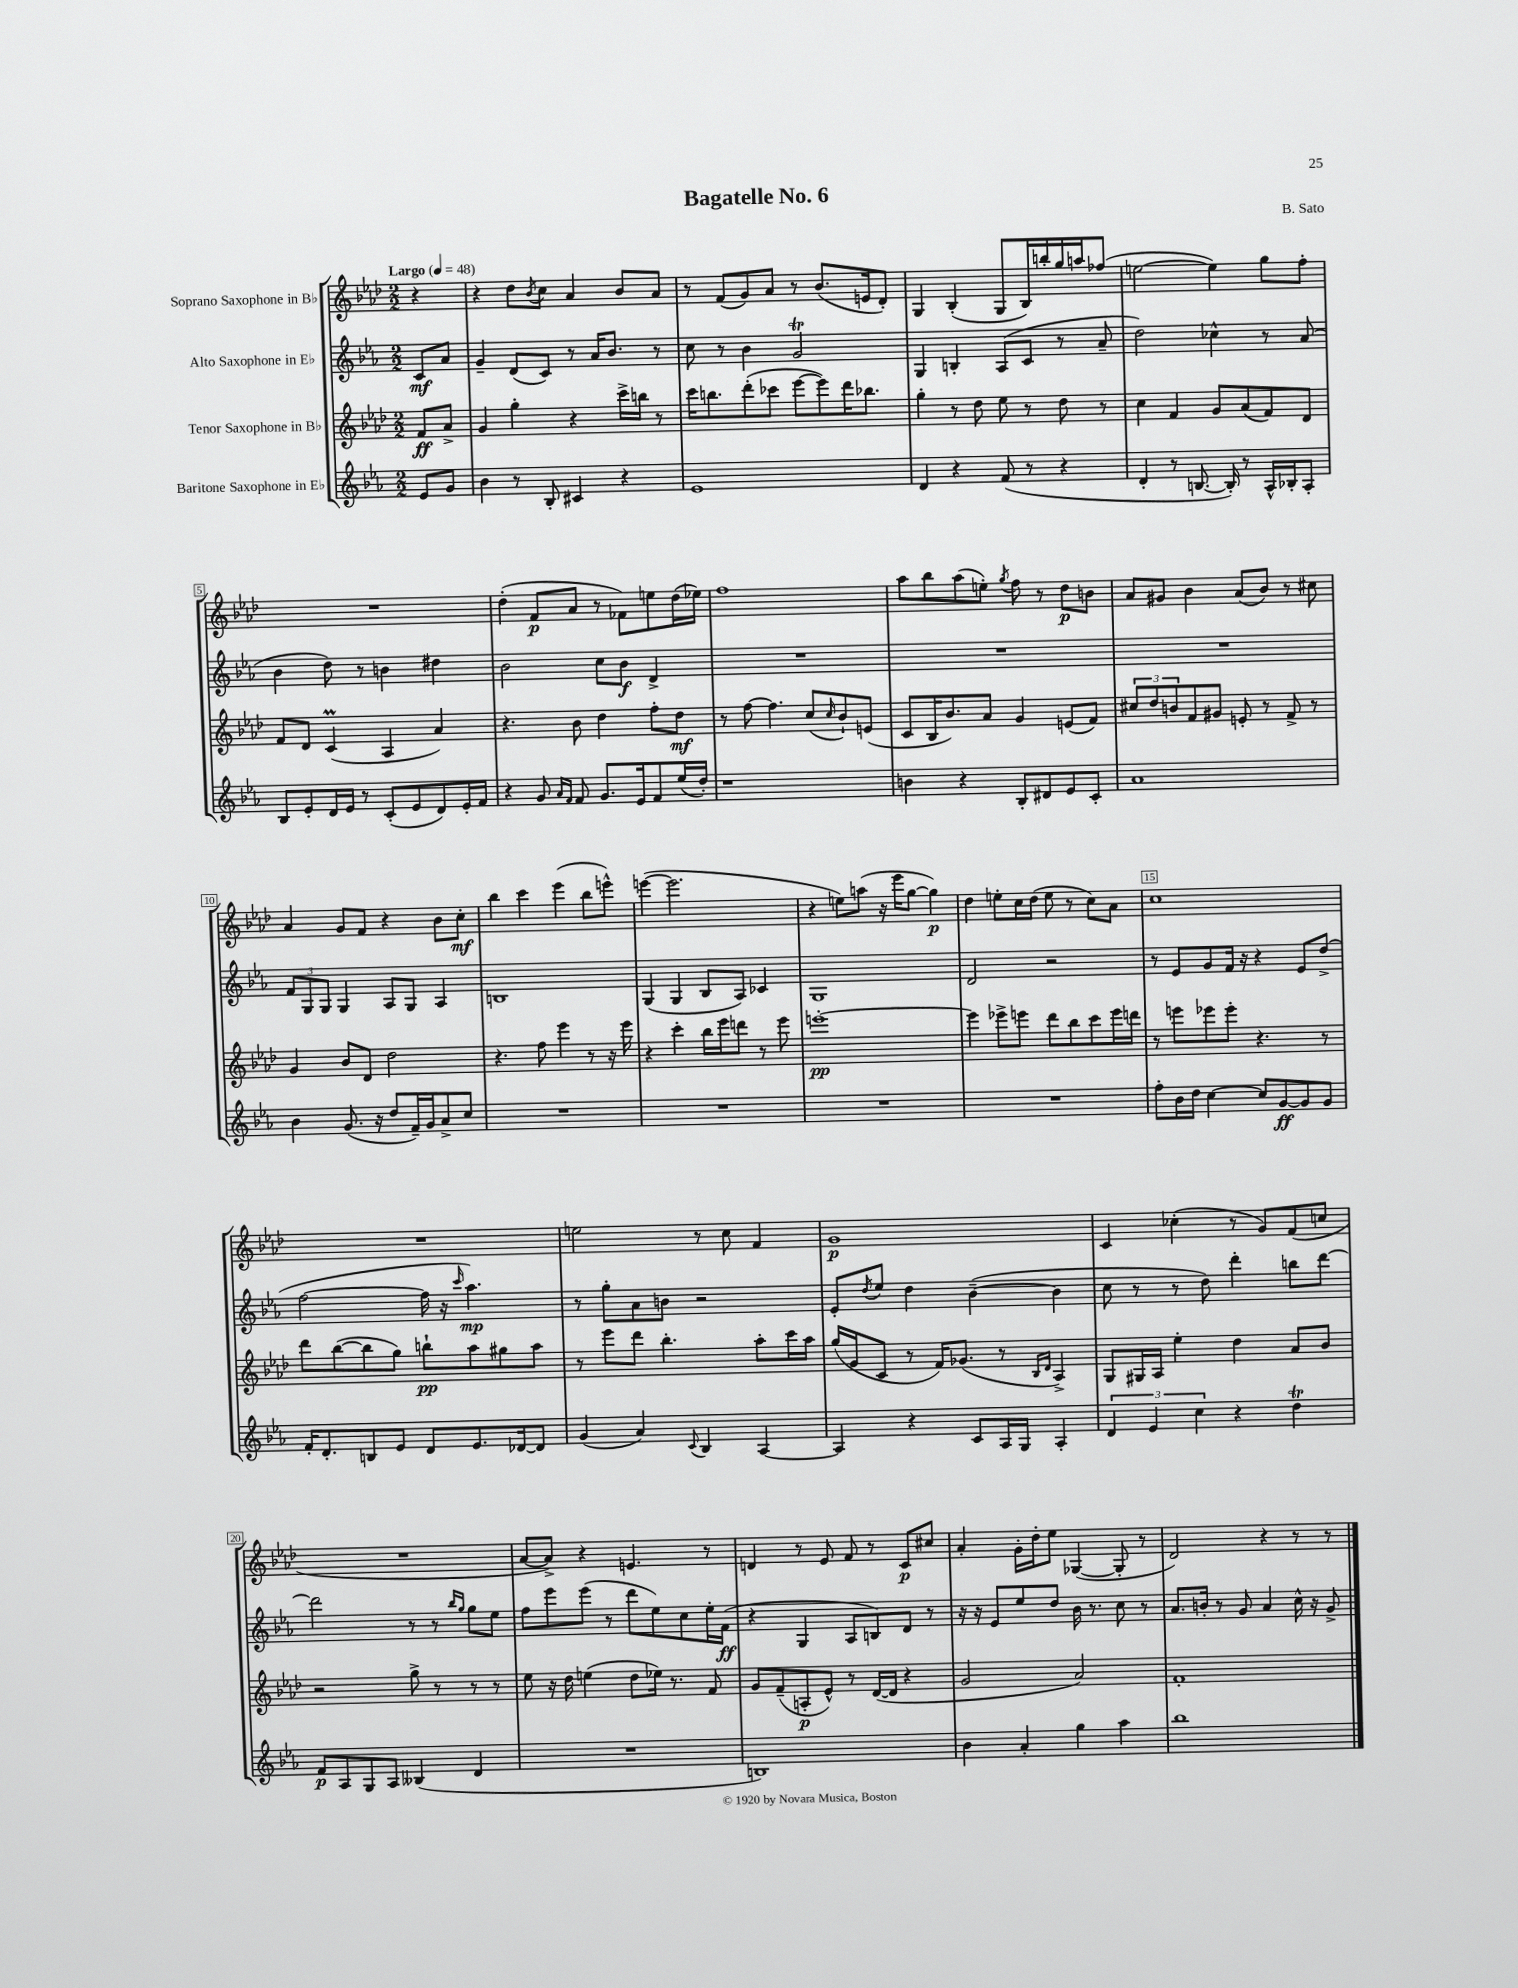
\header { title = "Bagatelle No. 6" composer = "B. Sato" }
<<
\new StaffGroup <<
\new Staff = "s0" \with { instrumentName = "Soprano Saxophone in Bb" } {
    \clef treble \key aes \major \numericTimeSignature \time 2/2 \partial 4 \tempo "Largo" 4 = 48
    r4 |
    r4 des''8 \acciaccatura { bes'8 } c''8 aes'4 bes'8 aes'8 |
    r8 f'8( g'8) aes'8 r8 bes'8.( e'16 des'8-.) |
    g4 bes4-.( g8 bes16) b''16-. g''16 a''16 fes''8( |
    e''2~ e''4) g''8 f''8-. |
    R1 |
    des''4-.( f'8\p aes'8 r8 fes'8) e''8 des''16( ees''16) |
    f''1 |
    aes''8 bes''8 aes''8( e''8-.) \acciaccatura { g''8 } f''8 r8 des''8\p b'8 |
    aes'8 gis'8 bes'4 aes'8( bes'8) r8 cis''8 |
    aes'4 g'8 f'8 r4 bes'8 c''8-.\mf |
    bes''4 c'''4 ees'''4( bes''8 e'''8-^) |
    e'''4~( e'''2. |
    r4 e''8) a''8( r16 ees'''16 g''8~ g''4\p) |
    des''4 e''8-. c''16 des''16( e''8 r8 c''8) aes'8 |
    c''1 |
    R1 |
    e''2 r8 c''8 f'4 |
    g'1\p |
    c'4 ces''4-.( r8 g'8) f'8( c''8 |
    R1 |
    aes'8~ aes'8->) r4 e'4. r8 |
    d'4 r8 ees'8 f'8 r8 c'8\p cis''8 |
    aes'4-. g'16-. des''16-. ees''8 ges4~( ges8-. r8 |
    des'2) r4 r8 r8 \bar "|." |
}
\new Staff = "s1" \with { instrumentName = "Alto Saxophone in Eb" } {
    \clef treble \key ees \major \numericTimeSignature \time 2/2 \partial 4
    c'8\mf aes'8 |
    g'4-- d'8( c'8) r8 aes'16 bes'8. r8 |
    c''8 r8 bes'4 g'2\trill |
    g4 b4-. aes8( c'8 r8 aes'8-- |
    d''2) ces''4-^ r8 aes'8( |
    bes'4 d''8) r8 b'4 dis''4 |
    bes'2 c''8 bes'8\f d'4-> |
    R1 |
    R1 |
    R1 |
    \tuplet 3/2 { f'8 g8 g8 } g4 aes8 g8 aes4 |
    b1 |
    g4( g4 bes8 aes8) ces'4 |
    g1 |
    d'2 r2 |
    r8 ees'8 g'8 f'16 r16 r4 ees'8 d''8->( |
    f''2~ f''16 r16 \grace { c'''16 } aes''4.\mp) |
    r8 g''8-. aes'8 b'8 r2 |
    ees'8-. \acciaccatura { d''8 } ees''8 d''4 bes'4~--( bes'4 |
    c''8 r8 r8 d''8) d'''4-. b''8 d'''8~ |
    d'''2 r8 r8 \grace { bes''16 g''16 } g''8 ees''8 |
    f''8 ees'''8 ees'''8( r8 d'''8 ees''8) c''8 ees''16-. f'16\ff( |
    r4 g4 aes8 b8) d'8 r8 |
    r16 r16 ees'8 ees''8 d''8 bes'16 r8. c''8 r8 |
    aes'8. b'16-. r8 g'8 aes'4 c''16-^ r16 g'8-> \bar "|." |
}
\new Staff = "s2" \with { instrumentName = "Tenor Saxophone in Bb" } {
    \clef treble \key aes \major \numericTimeSignature \time 2/2 \partial 4
    f'8\ff aes'8-> |
    g'4 g''4-. r4 c'''16-> b''16 r8 |
    c'''16 b''8. des'''8-.( ces'''8 ees'''8~ ees'''8) des'''16 bes''8. |
    g''4-. r8 des''8 ees''8 r8 des''8 r8 |
    c''4 f'4 g'8 aes'8( f'8) des'8 |
    f'8 des'8 c'4\prall( aes4 aes'4) |
    r4. bes'8 des''4 f''8-. des''8\mf |
    r8 f''8~ f''4. c''8( \grace { c''16 } bes'8-!) e'8( |
    c'8 bes16 bes'8.) aes'8 g'4 e'8( f'8) |
    \tuplet 3/2 { cis''8 des''8 b'8 } f'8 gis'8 e'8-. r8 f'8-> r8 |
    g'4 bes'8 des'8 des''2 |
    r4. f''8 ees'''4 r8 r16 ees'''16 |
    r4 c'''4-. bes''16 ees'''16 d'''8 r8 ees'''8 |
    e'''1~-.\pp |
    e'''4 ees'''8-> e'''8 des'''8 bes''8 c'''8 e'''16 d'''16 |
    r8 e'''8 ees'''8 ees'''8-. r4. r8 |
    des'''8 bes''8~( bes''8 g''8) b''8-!\pp aes''8 gis''8 aes''8 |
    r8 ees'''8 des'''8 bes''4.-. aes''8-. c'''16 aes''16 |
    g''16( g'16 c'8 r8 f'16) ges'8.( r8 \grace { bes16 des'16 } aes4->) |
    g8 gis16 aes16 ees''4-. des''4 aes'8 bes'8 |
    r2 g''8-> r8 r8 r8 |
    ees''8 r16 des''16 e''4( des''8 ees''16) r8. f'8 |
    g'8 f'8--( a8-.\p ees'8-^) r8 des'16~( des'16 r4 |
    g'2 aes'2) |
    f'1-. \bar "|." |
}
\new Staff = "s3" \with { instrumentName = "Baritone Saxophone in Eb" } {
    \clef treble \key ees \major \numericTimeSignature \time 2/2 \partial 4
    ees'8 g'8 |
    bes'4 r8 bes8-. cis'4 r4 |
    ees'1 |
    d'4 r4 f'8( r8 r4 |
    d'4-. r8 b8.~ b16-.) r8 aes16-^ bes16-. aes8-. |
    bes8 ees'8-. d'16 ees'16 r8 c'8-.( ees'8 d'8) ees'16-. f'16 |
    r4 g'8 \grace { aes'16 f'16 } f'8 g'8. ees'16 f'8 ees''16( d''16-.) |
    r1 |
    b'4 r4 bes8-. dis'8 ees'8 c'8-. |
    aes'1 |
    bes'4 g'8.( r16 d''8 f'16--) g'16 aes'8-> c''8 |
    R1 |
    R1 |
    R1 |
    R1 |
    f''8-. bes'16 d''16 c''4~ c''8 g'8~\ff g'8 g'8 |
    f'16-. d'8.-. b8 ees'8 d'8 ees'8. des'16~ des'8 |
    g'4( aes'4) \appoggiatura { c'8 } bes4 aes4~ |
    aes4 r4 c'8 aes16 g16 aes4-. |
    \tuplet 3/2 { d'4 ees'4 c''4 } r4 d''4\trill |
    f'8\p aes8 g8 aes8 beses4( d'4 |
    R1 |
    b1) |
    bes'4 aes'4-. g''4 aes''4 |
    bes''1 \bar "|." |
}
>>
>>
\layout { \context { \Score \override BarNumber.break-visibility = ##(#f #t #t) barNumberVisibility = #(every-nth-bar-number-visible 5) \override BarNumber.stencil = #(make-stencil-boxer 0.1 0.3 ly:text-interface::print) } }
